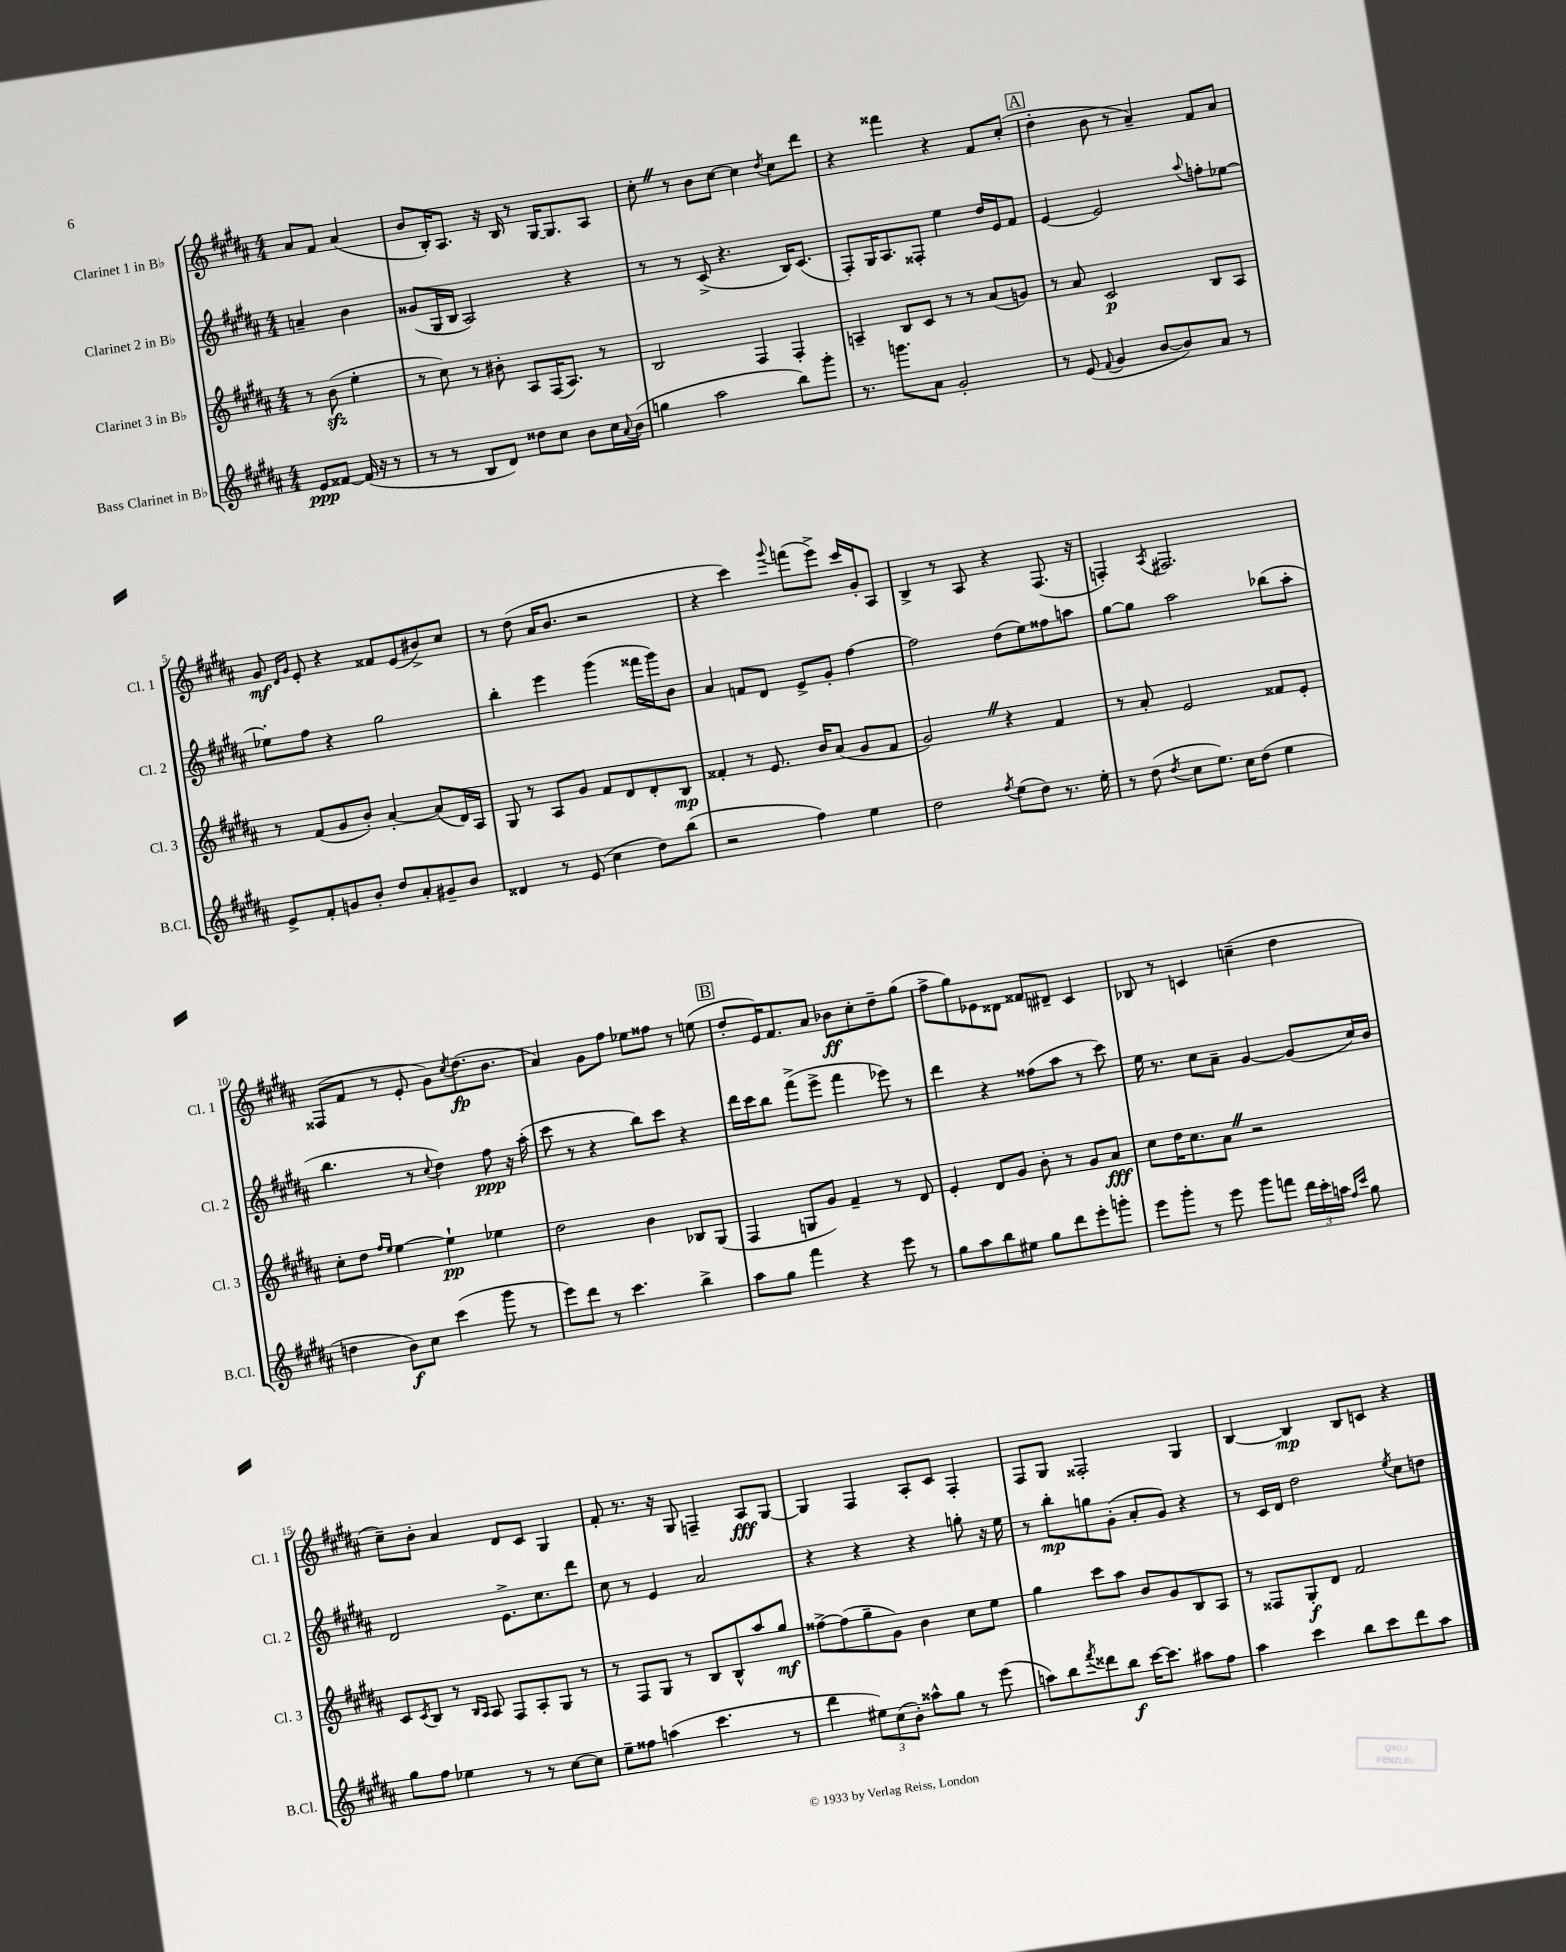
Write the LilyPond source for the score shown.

<<
\new StaffGroup <<
\new Staff = "s0" \with { instrumentName = "Clarinet 1 in Bb" shortInstrumentName = "Cl. 1" } {
    \clef treble \key b \major \numericTimeSignature \time 4/4 \partial 2
    ais'8 fis'8 ais'4( |
    b'8 b16-.) ais8. r16 b16 r8 gis16~ gis8. ais8 |
    cis''8-. \once \override BreathingSign.text = \markup { \musicglyph "scripts.caesura.straight" } \breathe r8 b'8 cis''8~ cis''4 \acciaccatura { dis''8 } cis''8 dis'''8 |
    r4 fisis'''4 r4 fis'8 cis''8-.( |
    \mark \markup { \box "A" } dis''4-. b'8 r8 ais'4--) fis'8 ais'8 |
    gis'8\mf \grace { dis'16 gis'16 } e'8-. r4 fisis'8 e'8( bis'8->) cis''8 |
    r8 dis''8( ais'16 b'8. r2 |
    r4 cis'''4) \appoggiatura { gis'''8 } f'''8( e'''8->) cis'''16 gis'16-. ais8 |
    b4-> r8 ais8 r4 fis8.( r16 |
    f4-.) \acciaccatura { ais8 } fis2. |
    fisis8( fis'8 r8 e'8-. gis'8) \acciaccatura { cis''8 } dis''8.\fp( b'8. |
    ais'4) gis'8 fis''8 ees''8 fisis''8 r8 e''8( |
    \mark \markup { \box "B" } dis''8-. e'16) fis'8. ais'8 bes'8\ff cis''8-. dis''8-- gis''8( |
    fis''8-> gis''8) ees'8 disis'8 fisis'8 dis'8-- cis'4 |
    bes8 r8 c'4 c''4--( dis''4 |
    cis''8--) b'8-. ais'4 dis'8 cis'8 gis4 |
    fis'8-. r8. r16 gis8 f4-- ais8\fff gis8~ |
    gis4 fis4 ais8-. cis'8 fis4-. |
    fis8 gis8 fisis2-. gis4 |
    b4~ b4\mp b8 c'8 r4 \bar "|." |
}
\new Staff = "s1" \with { instrumentName = "Clarinet 2 in Bb" shortInstrumentName = "Cl. 2" } {
    \clef treble \key b \major \numericTimeSignature \time 4/4 \partial 2
    a'4-- b'4 |
    gisis'8( gis16 b16 ais2) r4 |
    r8 r8 cis'8->( r4. b16) cis'8.( |
    fis8-.) gis16 ais8. fisis8-. e''4 dis''16 e'16 fis'8 |
    \mark \markup { \box "A" } e'4~ e'2 \appoggiatura { ais''8 } f''8-. ees''8~ |
    ees''8-. fis''8 r4 gis''2 |
    b''4-. e'''4 gis'''4( fisis'''16 gis'''16) b'8 |
    ais'4 f'8 dis'8 e'8-> gis'8-. fis''4~ |
    fis''2 dis''8( e''8) fisis''8 a''8 |
    gis''8~ gis''8 ais''2 bes''8( ais''8-. |
    b''4. r8 \appoggiatura { cis''8 } dis''4) fis''8\ppp r16 ais''16-.( |
    cis'''8 r8 r4 b''8) cis'''8 r4 |
    \mark \markup { \box "B" } dis'''16 cis'''16 b''8 fis'''8->( e'''8-> fis'''4 ees'''8) r8 |
    dis'''4 r4 fisis''8( ais''8 r8 cis'''8) |
    e''16 r8. cis''8 ais'8-- gis'4~ gis'8( cis''16) b'16 |
    dis'2 e'8.-> cis''8. dis'''8 |
    cis''8 r8 e'4 ais'2 |
    r4 r4 r4 g''8-. r16 e''16 |
    r8 b''8-.\mp g''8 gis'8-.( ais'8-. gis'8) r4 |
    r8 cis'16 dis'16 dis''2 \acciaccatura { e''8 } cis''8 d''8 \bar "|." |
}
\new Staff = "s2" \with { instrumentName = "Clarinet 3 in Bb" shortInstrumentName = "Cl. 3" } {
    \clef treble \key b \major \numericTimeSignature \time 4/4 \partial 2
    r8 b'8\sfz( e''4-. |
    r8 cis''8) r8 bis'8-. ais8 fis16( ais8.) r8 |
    b2 fis4 fis4-. |
    a4-- b8 cis'8 r8 r8 ais'8( g'8) |
    \mark \markup { \box "A" } r8 ais'8 cis'2\p b8 ais8 |
    r8 fis'8( gis'8 b'8-.) ais'4~-. ais'8( dis'16) ais16 |
    gis8 r8 ais8 gis'8 fis'8 dis'8 dis'8-. b8\mp |
    fisis'4-. r8 e'8. b'16 ais'8( gis'8 fisis'8 |
    gis'2) \once \override BreathingSign.text = \markup { \musicglyph "scripts.caesura.straight" } \breathe r4 fis'4 |
    r8 ais'8-. e'2 fisis'8 e'8-. |
    cis''8-. dis''8 \grace { fis''16 e''16 } e''4~ e''4-!\pp ees''4 |
    dis''2 b'4 bes8 gis8( |
    \mark \markup { \box "B" } fis4 g8 gis'8) fis'4-- r8 dis'8 |
    e'4-. dis'8 gis'8 b'8-. r8 gis'8 ais'8\fff |
    cis''8 dis''16 cis''8. ais'8 \once \override BreathingSign.text = \markup { \musicglyph "scripts.caesura.straight" } \breathe r2 |
    cis'8 \acciaccatura { cis'8 } b8 r8 \grace { b16 ais16 } ais8 fis8 ais8-. gis8 r8 |
    r8 fis8 gis8 r8 b8 b8-^ ais''8 gis''8\mf |
    fisis''8~-> fisis''8( gis''8-- gis'8) b'4 cis''8 e''8 |
    gis''4 cis'''8 ais''8 b'8 gis'8 b8 ais8 |
    r8 fisis8 gis8-.\f dis'8 fis'2 \bar "|." |
}
\new Staff = "s3" \with { instrumentName = "Bass Clarinet in Bb" shortInstrumentName = "B.Cl." } {
    \clef treble \key b \major \numericTimeSignature \time 4/4 \partial 2
    e'8\ppp fisis'8~ fisis'16( r16 r8 |
    r8 r8 b8 dis'8) disis''8 cis''8 b'8 cis''16 \appoggiatura { ais'8 } b'16( |
    g''4 ais''2 b''8) gis'''8-. |
    r8. g'''8. ais'8 gis'2-. |
    \mark \markup { \box "A" } r8 e'8( \appoggiatura { fis'8 } gis'4 b'8~ b'8) ais'8 r8 |
    e'8-> fis'8-. g'8 b'8-. dis''8 ais'8-. gis'8-- b'8 |
    disis'4 r8 e'8( cis''4 dis''8) b''8( |
    r2 fis''4) e''4 |
    dis''2 \acciaccatura { fis''8 } e''8( dis''8) r8. e''16-. |
    r8 dis''8( \acciaccatura { dis''8 } cis''8 e''8.) cis''16 dis''8( e''4 |
    d''4 b'8\f) cis''8 cis'''4( gis'''8 r8 |
    e'''8) dis'''8 r8 cis'''4. b''4-> |
    \mark \markup { \box "B" } ais''8 gis''8 fis'''4 r4 e'''8 r8 |
    gis''8 ais''8 b''8 eis''8 gis''8 dis'''8 e'''8-. g'''8-. |
    e'''8 gis'''8-. r8 e'''8 gis'''8 f'''8 \tuplet 3/2 { dis'''16 cis'''16-. a''16 } \grace { fis''16 cis'''16 } gis''8 |
    gis''8 fis''8 ees''4 r8 r8 cis''8~ cis''8 |
    e''8-- fisis''8 a''4( cis'''4. r8 |
    dis'''4 \tuplet 3/2 { eis''8) cis''8( b'8-.) } aisis''8-^ gis''8 r8 e'''8( |
    a''8) b''8 \acciaccatura { fis'''8 } disis'''8 b''8\f cis'''16~ cis'''8. ais''8 fis''8 |
    ais''4 cis'''4 b''8 cis'''8 dis'''8 ais''8 \bar "|." |
}
>>
>>
